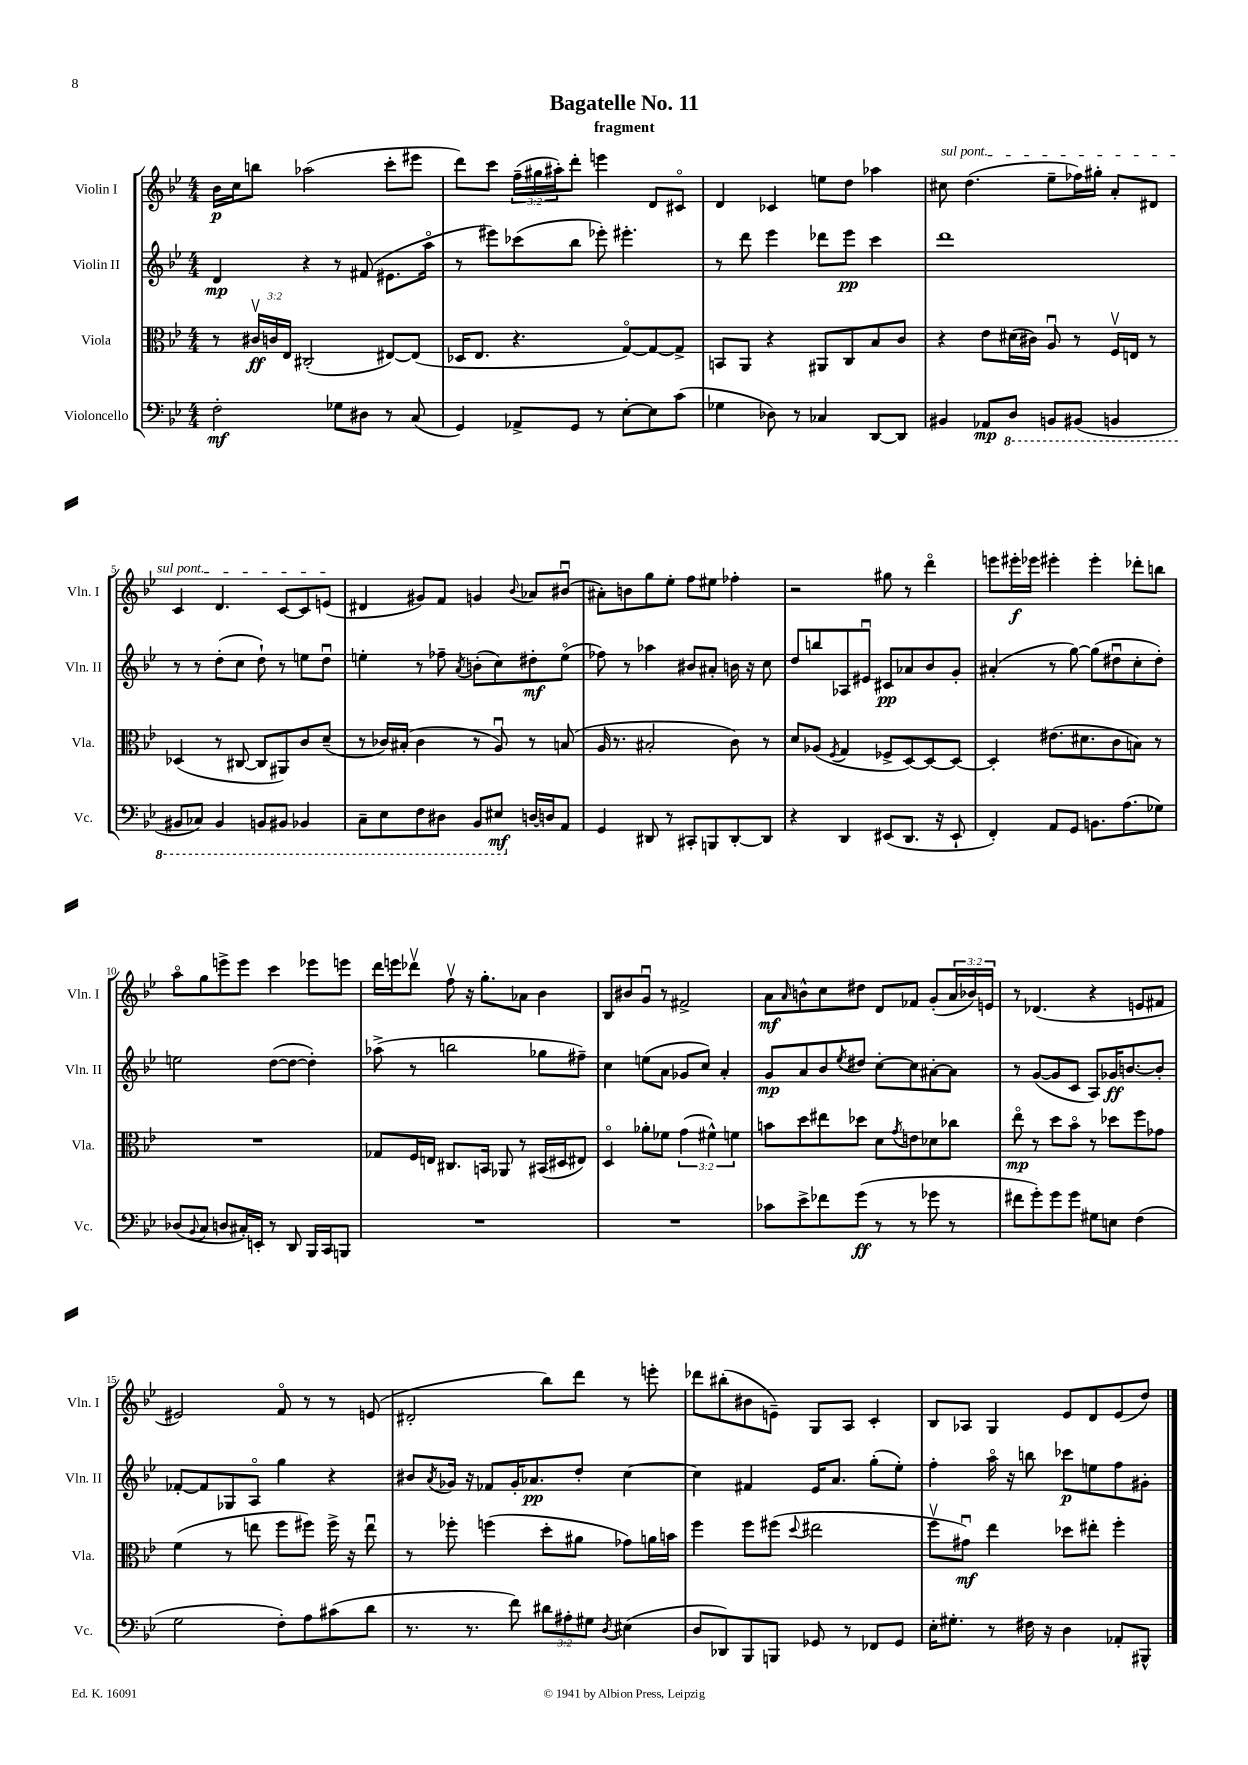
\header { title = "Bagatelle No. 11" subtitle = "fragment" }
<<
\new StaffGroup <<
\new Staff = "s0" \with { instrumentName = "Violin I" shortInstrumentName = "Vln. I" } {
    \clef treble \key bes \major \numericTimeSignature \time 4/4 \override Staff.TupletNumber.text = #tuplet-number::calc-fraction-text
    bes'16\p c''16 b''8 aes''2( c'''8-. eis'''8 |
    d'''8) c'''8 \tuplet 3/2 { f''16--( gis''16 ais''16-.) } d'''8-. e'''4 d'8 cis'8\flageolet |
    d'4 ces'4 e''8 d''8 aes''4 |
    \once \override TextSpanner.bound-details.left.text = \markup { \italic "sul pont." } cis''8\startTextSpan d''4.( ees''8-- fes''16) gis''16-. a'8-. dis'8 |
    c'4 d'4. c'8~ c'8 e'8\stopTextSpan( |
    dis'4 gis'8) f'8 g'4 \appoggiatura { bes'8 } aes'8 bis'8\downbow( |
    ais'8-.) b'8 g''8 ees''8-. f''8 eis''8 fes''4-. |
    r2 gis''8 r8 d'''4\flageolet |
    e'''8 eis'''16-.\f ees'''16 eis'''4-. eis'''4-. des'''8-. b''8 |
    a''8\flageolet g''8 e'''8-> e'''8 c'''4 ees'''8 e'''8 |
    d'''16 e'''16 des'''8\upbow f''8\upbow r16 g''8.-. aes'8 bes'4 |
    bes8 bis'8 g'8\downbow r8 fis'2-> |
    a'8\mf \grace { a'16 } b'8-^ c''8 dis''8 d'8 fes'8 g'8-.( \tuplet 3/2 { a'16 bes'16) e'16 } |
    r8 des'4.( r4 e'8 fis'8 |
    eis'2) f'8\flageolet r8 r8 e'8( |
    dis'2-. bes''8) d'''8 r8 e'''8-. |
    des'''8 bis''8-.( bis'8 e'8--) g8 a8 c'4-. |
    bes8 aes8 g4 ees'8 d'8 ees'8( d''8) \bar "|." |
}
\new Staff = "s1" \with { instrumentName = "Violin II" shortInstrumentName = "Vln. II" } {
    \clef treble \key bes \major \numericTimeSignature \time 4/4
    d'4\mp r4 r8 fis'8( eis'8. a''16\flageolet |
    r8 eis'''8) ces'''8( bes''8 ees'''8-.) eis'''4.-. |
    r8 d'''8 ees'''4 des'''8 ees'''8\pp c'''4 |
    d'''1 |
    r8 r8 d''8-.( c''8 d''8-!) r8 e''8 d''8\downbow |
    e''4-. r8 fes''8-- \acciaccatura { a'8 } b'8-.( c''8) dis''8-.\mf e''8\flageolet( |
    fes''8) r8 aes''4 bis'8 ais'8-. b'16 r16 c''8 |
    d''8 b''8 aes8 eis'8\downbow cis'8\pp aes'8 bes'8 g'8-. |
    ais'4-.( r8 g''8~) g''8( dis''8\downbow c''8-. dis''8-.) |
    e''2 d''8~( d''8~ d''4-.) |
    aes''8->( r8 b''2 ges''8 fis''8--) |
    c''4 e''8( a'8 ges'8 c''8) a'4-. |
    g'8\mp a'8 bes'8 \acciaccatura { ees''8 } dis''8 c''8~-. c''8 ais'8~-. ais'8 |
    r8 g'8~( g'8 c'8 a8) ges'16\ff b'8.~ b'8-. |
    fes'8~-. fes'8 ges8 a8\flageolet g''4 r4 |
    bis'8 \acciaccatura { a'8 } ges'16 r16 fes'8 ges'16-. aes'8.\pp d''8-. c''4~ |
    c''4 fis'4 ees'16 a'8. g''8-.( ees''8-.) |
    f''4-. a''16\flageolet r16 b''8 ces'''8\p e''8 f''8 gis'8-. \bar "|." |
}
\new Staff = "s2" \with { instrumentName = "Viola" shortInstrumentName = "Vla." } {
    \clef alto \key bes \major \numericTimeSignature \time 4/4 \override Staff.TupletNumber.text = #tuplet-number::calc-fraction-text
    r8 \tuplet 3/2 { cis'16\upbow\ff c'16 ees16 } cis2-.( eis8~) eis8( |
    des16 ees8. r4. g8~\flageolet) g8~ g8-> |
    b,8 a,8 r4 ais,8 c8 bes8 c'8 |
    r4 ees'8 dis'16( cis'16) a8\downbow r8 f16\upbow e16 r8 |
    des4( r8 cis8~ cis8 ais,8) c'8 d'8--( |
    r8 ces'16) bis16-.( ces'4 r8 a8\downbow) r8 b8( |
    a16 r8. bis2-. c'8) r8 |
    d'8 aes8( \acciaccatura { f8 } g4 fes8-> d8~) d8~ d8~ |
    d4-. eis'8.( dis'8. c'8 b8) r8 |
    R1 |
    ges8 f16 e16 cis8. b,16 aes,8 r8 bis,16( dis16 eis8) |
    d4\flageolet aes'8-. fes'8 \tuplet 3/2 { g'4( fis'4-^) f'4 } |
    b'8 d''8 eis''8 des''8 d'8 \acciaccatura { g'8 } e'8 des'8 ces''8 |
    ees''8\flageolet\mp r8 d''8 bes'8\flageolet r8 des''8 f''8 ges'8 |
    f'4( r8 e''8 f''8 fis''8) fis''16-> r16 e''8\downbow |
    r8 fes''8-. f''4( d''8-. ais'8 ges'8) a'16 b'16 |
    f''4 f''8 fis''8( \appoggiatura { d''8 } eis''2 |
    f''8\upbow gis'8\downbow\mf) ees''4 des''8 eis''8-. f''4-. \bar "|." |
}
\new Staff = "s3" \with { instrumentName = "Violoncello" shortInstrumentName = "Vc." } {
    \clef bass \key bes \major \numericTimeSignature \time 4/4 \override Staff.TupletNumber.text = #tuplet-number::calc-fraction-text
    f2-.\mf ges8 dis8 r8 c8( |
    g,4) aes,8-> g,8 r8 ees8~-. ees8 c'8( |
    ges4 des8) r8 ces4 d,8~ d,8 |
    bis,4 aes,8\mp \ottava #-1 d,8 b,,8 bis,,8( b,,4 |
    bis,,8 ces,8) bis,,4 b,,8 bis,,8 bes,,4 |
    c,8-- ees,8 f,8 dis,8 bes,,8 eis,8\mf \ottava #0 d!16~ d!16 a,8 |
    g,4 dis,8 r8 cis,8-. b,,8 dis,8~-. dis,8 |
    r4 d,4 eis,8( d,8. r16 eis,8-! |
    f,4-.) a,8 g,8 b,8. a8.( ges8) |
    des8( \appoggiatura { bes,8 } c8 d8 cis16-.) e,16-. r8 d,8 bes,,16 c,16 b,,8 |
    R1 |
    R1 |
    ces'8 ees'8-> fes'8 g'8\ff( r8 r8 ges'8 r8 |
    fis'8 g'8-.) g'8 g'8 gis8 e8 f4( |
    g2 f8-.) a8 cis'8( d'8 |
    r8. r8. f'8) \tuplet 3/2 { dis'8 ais8-. gis8 } \acciaccatura { d8 } eis4( |
    d8 des,8) bes,,8 b,,8 ges,8 r8 fes,8 ges,8 |
    ees16-. gis8.-. r8 fis16 r16 d4 aes,8-. bis,,8-^ \bar "|." |
}
>>
>>
